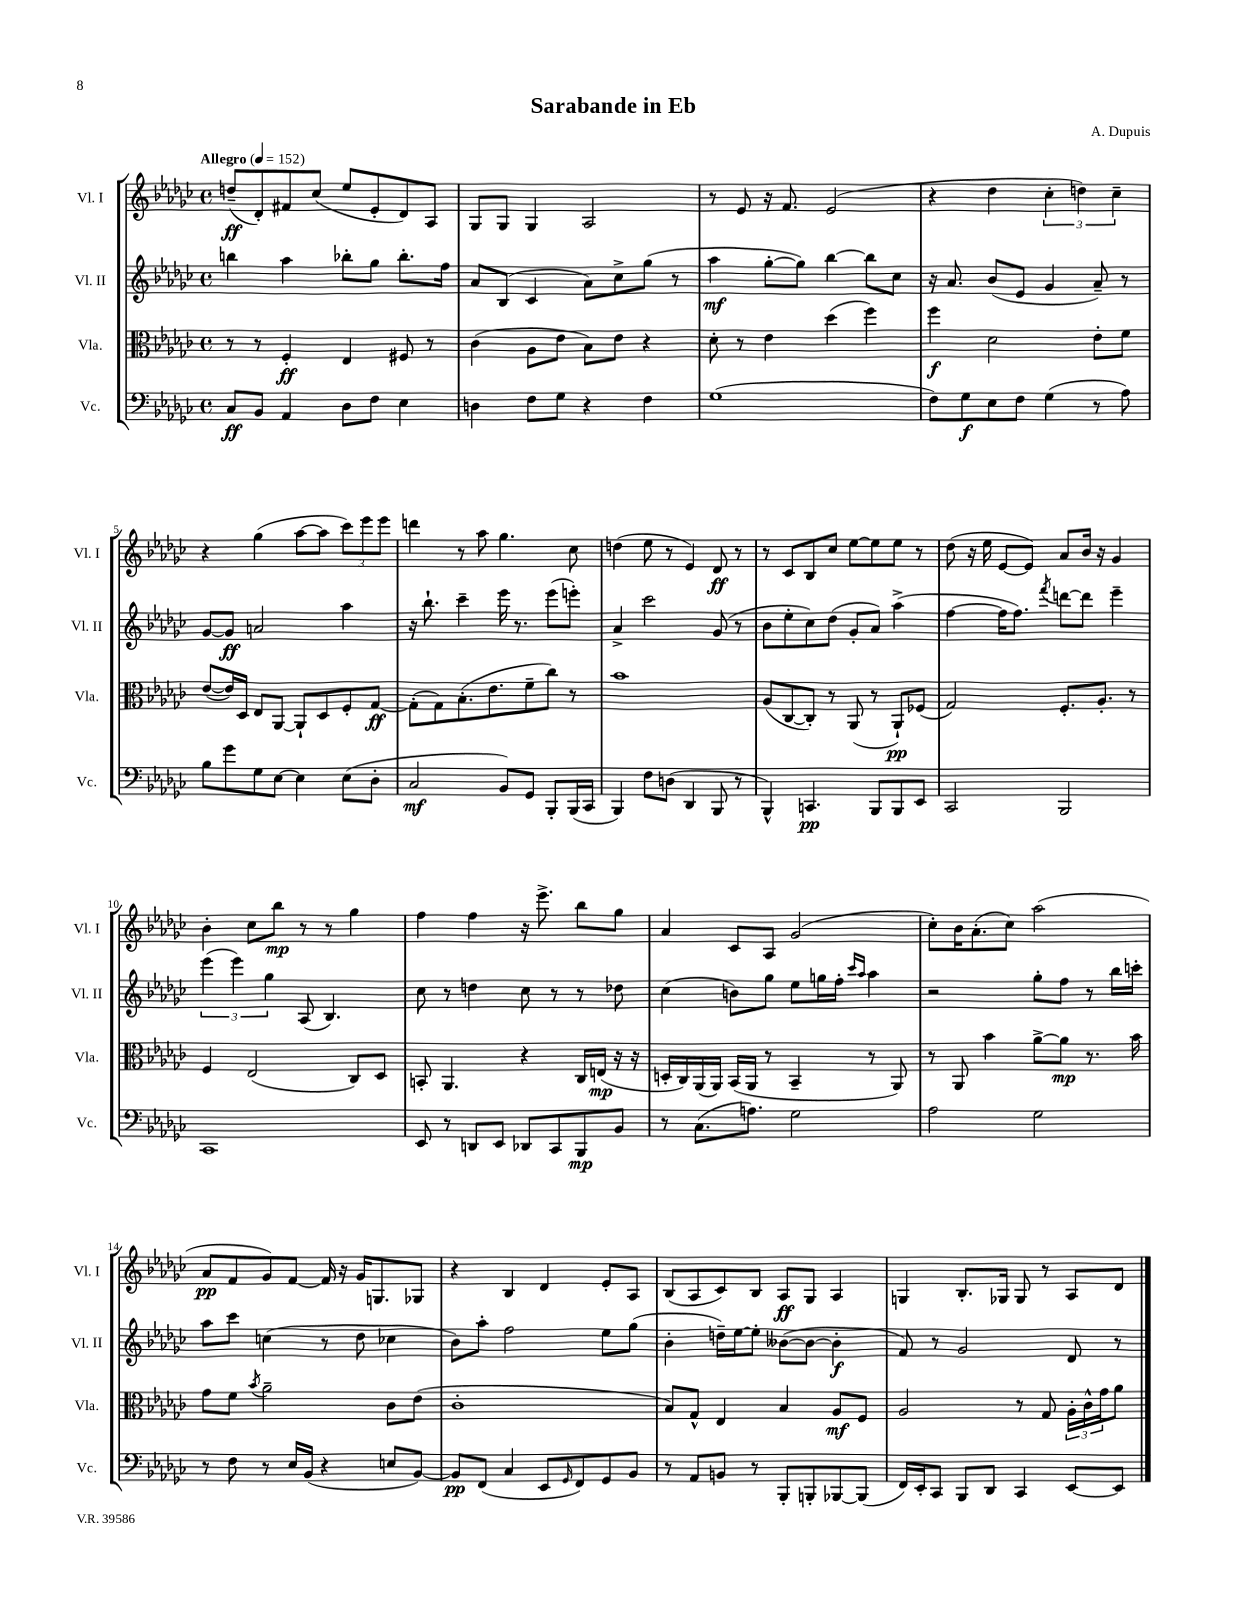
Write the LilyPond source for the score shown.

\header { title = "Sarabande in Eb" composer = "A. Dupuis" }
<<
\new StaffGroup <<
\new Staff = "s0" \with { instrumentName = "Vl. I" shortInstrumentName = "Vl. I" } {
    \clef treble \key ges \major \defaultTimeSignature \time 4/4 \tempo "Allegro" 4 = 152
    d''8--\ff( des'8-.) fis'8 ces''8( ees''8 ees'8-. des'8) aes8 |
    ges8 ges8 ges4 aes2 |
    r8 ees'8 r16 f'8. ees'2( |
    r4 des''4 \tuplet 3/2 { ces''4-. d''4) ces''4-- } |
    r4 ges''4( aes''8~ aes''8 \tuplet 3/2 { ces'''8) ees'''8 ees'''8 } |
    d'''4 r8 aes''8 ges''4. ces''8 |
    d''4( ees''8 r8 ees'4) des'8\ff r8 |
    r8 ces'8 bes8 ces''8 ees''8~ ees''8 ees''8 r8 |
    des''8( r16 ees''16 ees'8~ ees'8) aes'8 bes'16 r16 ges'4 |
    bes'4-. ces''8 bes''8\mp r8 r8 ges''4 |
    f''4 f''4 r16 ees'''8.-> bes''8 ges''8 |
    aes'4 ces'8 aes8 ges'2( |
    ces''8-.) bes'16 aes'8.-.( ces''8) aes''2( |
    aes'8\pp f'8 ges'8) f'8~ f'16 r16 ges'16 g8. ges8 |
    r4 bes4 des'4 ees'8-. aes8 |
    bes8( aes8 ces'8) bes8 aes8\ff ges8 aes4 |
    g4 bes8.-. ges16 ges8 r8 aes8 des'8 \bar "|." |
}
\new Staff = "s1" \with { instrumentName = "Vl. II" shortInstrumentName = "Vl. II" } {
    \clef treble \key ges \major \defaultTimeSignature \time 4/4
    b''4 aes''4 bes''8-. ges''8 bes''8.-. f''16 |
    aes'8 bes8( ces'4 aes'8) ces''8-> ges''8( r8 |
    aes''4\mf ges''8~-. ges''8) bes''4~ bes''8 ces''8 |
    r16 aes'8. bes'8( ees'8 ges'4 aes'8--) r8 |
    ges'8~ ges'8\ff a'2 aes''4 |
    r16 bes''8.-! ces'''4-- ees'''16 r8. ees'''8( e'''8-.) |
    aes'4-> ces'''2 ges'8( r8 |
    bes'8 ees''8-. ces''8) des''8( ges'8-. aes'8) aes''4->( |
    f''4~ f''16 f''8.) \acciaccatura { f'''8 } d'''8~ d'''8 ees'''4-- |
    \tuplet 3/2 { ees'''4( ees'''4) ges''4 } aes8( bes4.) |
    ces''8 r8 d''4 ces''8 r8 r8 des''8 |
    ces''4( b'8) ges''8 ees''8 g''16 f''16-. \grace { ces'''16 aes''16 } aes''4 |
    r2 ges''8-. f''8 r8 bes''16 c'''16-. |
    aes''8 ces'''8 c''4( r8 des''8 ces''4 |
    bes'8) aes''8-. f''2 ees''8 ges''8( |
    bes'4-. d''16--) ees''16~ ees''8-. beses'8~( beses'8~ beses'4-.\f |
    f'8) r8 ges'2 des'8 r8 \bar "|." |
}
\new Staff = "s2" \with { instrumentName = "Vla." shortInstrumentName = "Vla." } {
    \clef alto \key ges \major \defaultTimeSignature \time 4/4
    r8 r8 f4-.\ff ees4 fis8 r8 |
    ces'4( aes8 ees'8 bes8) ees'8 r4 |
    des'8-. r8 ees'4 des''4( f''4) |
    f''4\f des'2 ees'8-. f'8 |
    ees'8~( ees'16) des16 ees8 aes,8~ aes,8-! des8 f8-. ges8~\ff |
    ges8-.( ges8) bes8.-.( ees'8. f'8-- ces''8) r8 |
    bes'1 |
    aes8( ces8~ ces8-.) r8 aes,8( r8 aes,8-!\pp) fes8( |
    ges2) f8.-. aes8.-. r8 |
    f4 ees2( ces8) des8 |
    b,8-. aes,4. r4 ces16 e16\mp( r16 r16 |
    d16-. ces16) aes,16( aes,16) bes,16( aes,16 r8 bes,4-- r8 aes,8) |
    r8 aes,8 bes'4 aes'8~-> aes'8\mp r8. bes'16 |
    ges'8 f'8 \acciaccatura { bes'8 } aes'2-- ces'8 ees'8( |
    ces'1-. |
    bes8) ges8-^ ees4 bes4 aes8\mf f8 |
    aes2 r8 ges8 \tuplet 3/2 { aes16-. ces'16-^ ges'16 } aes'8 \bar "|." |
}
\new Staff = "s3" \with { instrumentName = "Vc." shortInstrumentName = "Vc." } {
    \clef bass \key ges \major \defaultTimeSignature \time 4/4
    ces8\ff bes,8 aes,4 des8 f8 ees4 |
    d4 f8 ges8 r4 f4 |
    ges1( |
    f8) ges8\f ees8 f8 ges4( r8 aes8) |
    bes8 ges'8 ges8 ees8~ ees4 ees8( des8-. |
    ces2\mf bes,8) ges,8 bes,,8-. bes,,16( ces,16 |
    bes,,4) f8 d8( des,4 bes,,8 r8 |
    bes,,4-^) c,4.\pp bes,,8 bes,,8 ees,8 |
    ces,2 bes,,2 |
    ces,1 |
    ees,8 r8 d,8 ees,8 des,8 ces,8 bes,,8\mp bes,8 |
    r8 ces8.( a8.) ges2 |
    aes2 ges2 |
    r8 f8 r8 ees16 bes,16( r4 e8 bes,8~) |
    bes,8\pp f,8( ces4 ees,8 \grace { ges,16 } f,8) ges,8 bes,8 |
    r8 aes,8 b,8 r8 bes,,8-. b,,8-. bes,,8~ bes,,8( |
    f,16) ees,16-. ces,8 bes,,8 des,8 ces,4 ees,8~ ees,8 \bar "|." |
}
>>
>>
